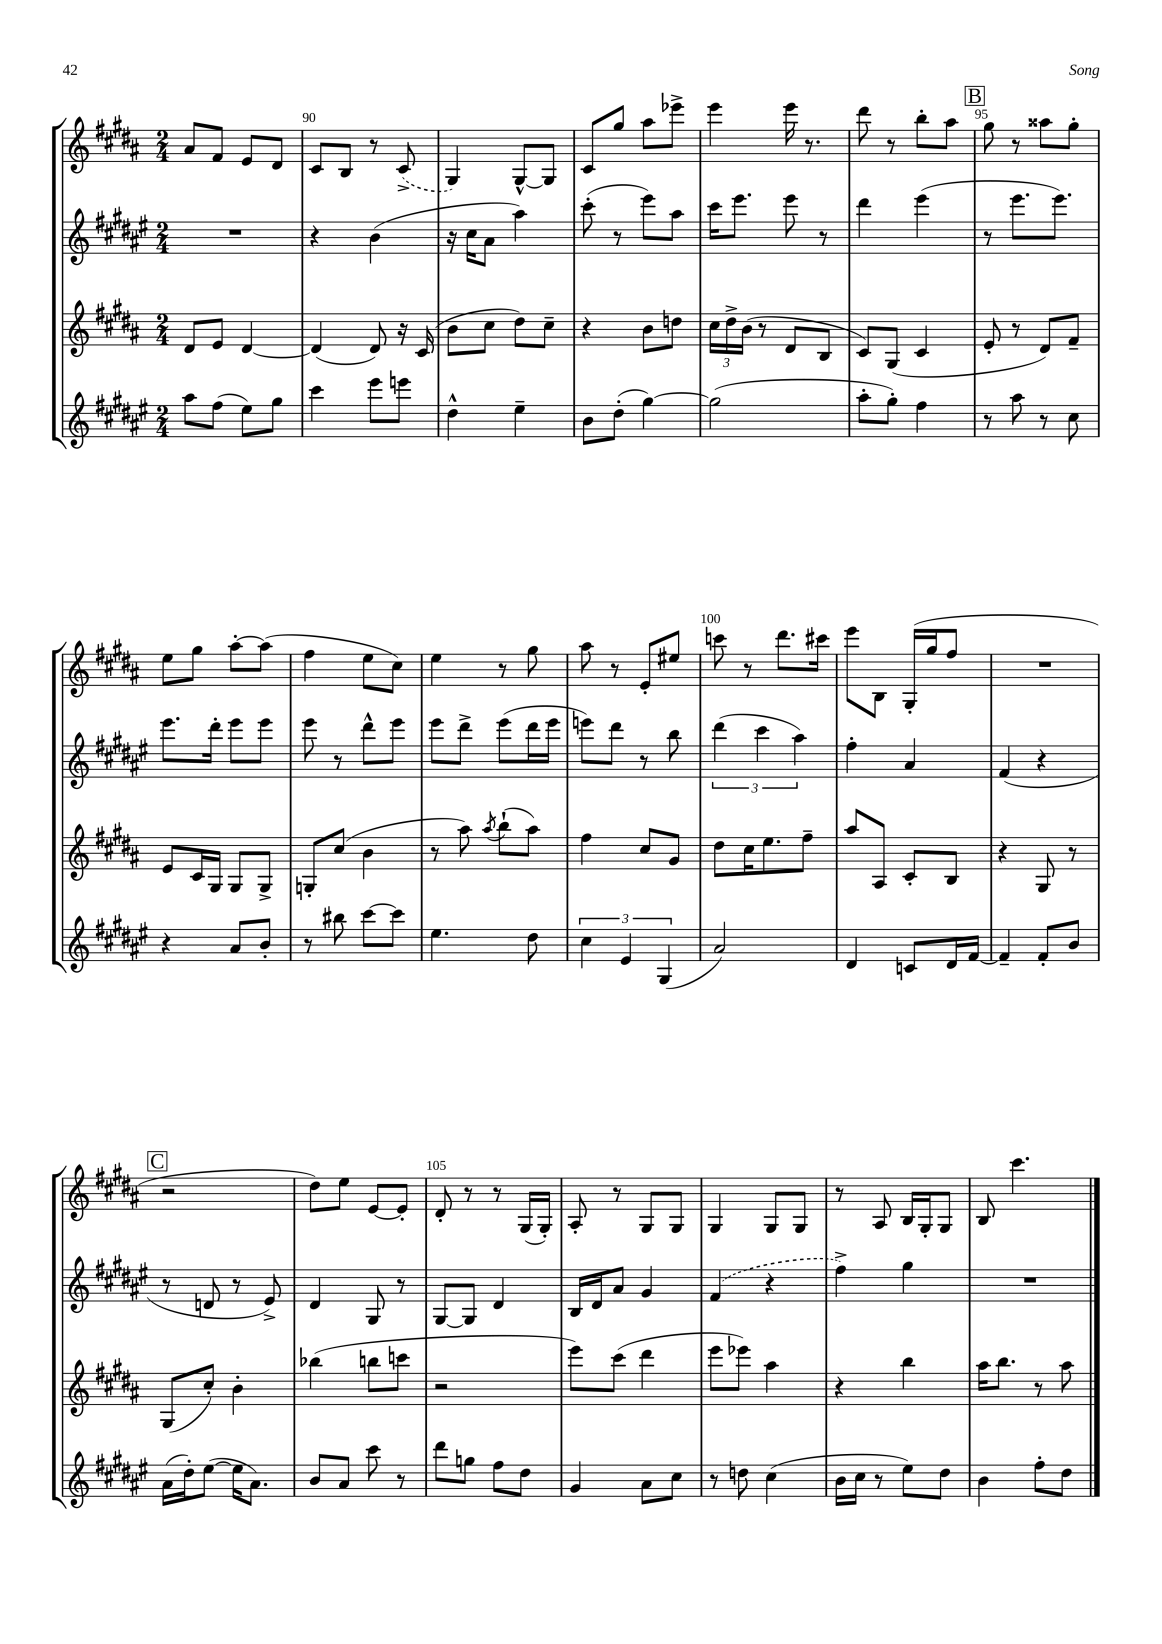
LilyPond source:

<<
\new StaffGroup <<
\new Staff = "s0" {
    \clef treble \key b \major \numericTimeSignature \time 2/4
    ais'8 fis'8 e'8 dis'8 |
    cis'8 b8 r8 \once \slurDashed cis'8->( |
    gis4) gis8~-^ gis8 |
    cis'8 gis''8 ais''8 ees'''8-> |
    e'''4 e'''16 r8. |
    dis'''8 r8 b''8-. ais''8 |
    \mark \markup { \box "B" } gis''8 r8 aisis''8 gis''8-. |
    e''8 gis''8 ais''8~-. ais''8( |
    fis''4 e''8 cis''8) |
    e''4 r8 gis''8 |
    ais''8 r8 e'8-. eis''8 |
    c'''8 r8 dis'''8. cis'''16 |
    e'''8 b8 gis16-.( gis''16 fis''8 |
    R2 |
    \mark \markup { \box "C" } r2 |
    dis''8) e''8 e'8~ e'8-. |
    dis'8-. r8 r8 gis16( gis16-.) |
    ais8-. r8 gis8 gis8 |
    gis4 gis8 gis8 |
    r8 ais8 b16 gis16-. gis8 |
    b8 cis'''4. \bar "|." |
}
\new Staff = "s1" {
    \clef treble \key fis \major \numericTimeSignature \time 2/4
    R2 |
    r4 b'4( |
    r16 cis''16 ais'8 ais''4) |
    cis'''8-.( r8 eis'''8) ais''8 |
    cis'''16 eis'''8. eis'''8 r8 |
    dis'''4 eis'''4( |
    \mark \markup { \box "B" } r8 eis'''8. eis'''8.) |
    eis'''8. dis'''16-. eis'''8 eis'''8 |
    eis'''8 r8 dis'''8-^ eis'''8 |
    eis'''8 dis'''8-> eis'''8( dis'''16 eis'''16 |
    e'''8) dis'''8 r8 b''8 |
    \tuplet 3/2 { dis'''4( cis'''4 ais''4) } |
    fis''4-. ais'4 |
    fis'4( r4 |
    \mark \markup { \box "C" } r8 d'8 r8 eis'8->) |
    dis'4 gis8 r8 |
    gis8~ gis8 dis'4 |
    b16 dis'16 ais'8 gis'4 |
    \once \slurDashed fis'4( r4 |
    fis''4->) gis''4 |
    R2 \bar "|." |
}
\new Staff = "s2" {
    \clef treble \key b \major \numericTimeSignature \time 2/4
    dis'8 e'8 dis'4~ |
    dis'4( dis'8) r16 cis'16( |
    b'8 cis''8 dis''8) cis''8-- |
    r4 b'8 d''8 |
    \tuplet 3/2 { cis''16 dis''16-> b'16( } r8 dis'8 b8 |
    cis'8) gis8( cis'4 |
    \mark \markup { \box "B" } e'8-. r8 dis'8) fis'8-- |
    e'8 cis'16 gis16 gis8 gis8-> |
    g8-. cis''8( b'4 |
    r8 ais''8) \acciaccatura { ais''8 } b''8-!( ais''8) |
    fis''4 cis''8 gis'8 |
    dis''8 cis''16 e''8. fis''8-- |
    ais''8 ais8 cis'8-. b8 |
    r4 gis8 r8 |
    \mark \markup { \box "C" } gis8( cis''8-.) b'4-. |
    bes''4( b''8 c'''8 |
    r2 |
    e'''8) cis'''8( dis'''4 |
    e'''8 ees'''8) ais''4 |
    r4 b''4 |
    ais''16 b''8. r8 ais''8 \bar "|." |
}
\new Staff = "s3" {
    \clef treble \key fis \major \numericTimeSignature \time 2/4
    ais''8 fis''8( eis''8) gis''8 |
    cis'''4 eis'''8 e'''8 |
    dis''4-^ eis''4-- |
    b'8 dis''8-.( gis''4~) |
    gis''2( |
    ais''8-. gis''8-.) fis''4 |
    \mark \markup { \box "B" } r8 ais''8 r8 cis''8 |
    r4 ais'8 b'8-. |
    r8 bis''8 cis'''8~ cis'''8 |
    eis''4. dis''8 |
    \tuplet 3/2 { cis''4 eis'4 gis4( } |
    ais'2) |
    dis'4 c'8 dis'16 fis'16~ |
    fis'4-- fis'8-. b'8 |
    \mark \markup { \box "C" } ais'16( dis''16-.) eis''8~( eis''16 ais'8.) |
    b'8 ais'8 cis'''8 r8 |
    dis'''8 g''8 fis''8 dis''8 |
    gis'4 ais'8 cis''8 |
    r8 d''8 cis''4( |
    b'16 cis''16 r8 eis''8) dis''8 |
    b'4 fis''8-. dis''8 \bar "|." |
}
>>
>>
\layout { \context { \Score currentBarNumber = #89 \override BarNumber.break-visibility = ##(#f #t #t) barNumberVisibility = #(every-nth-bar-number-visible 5) } }
